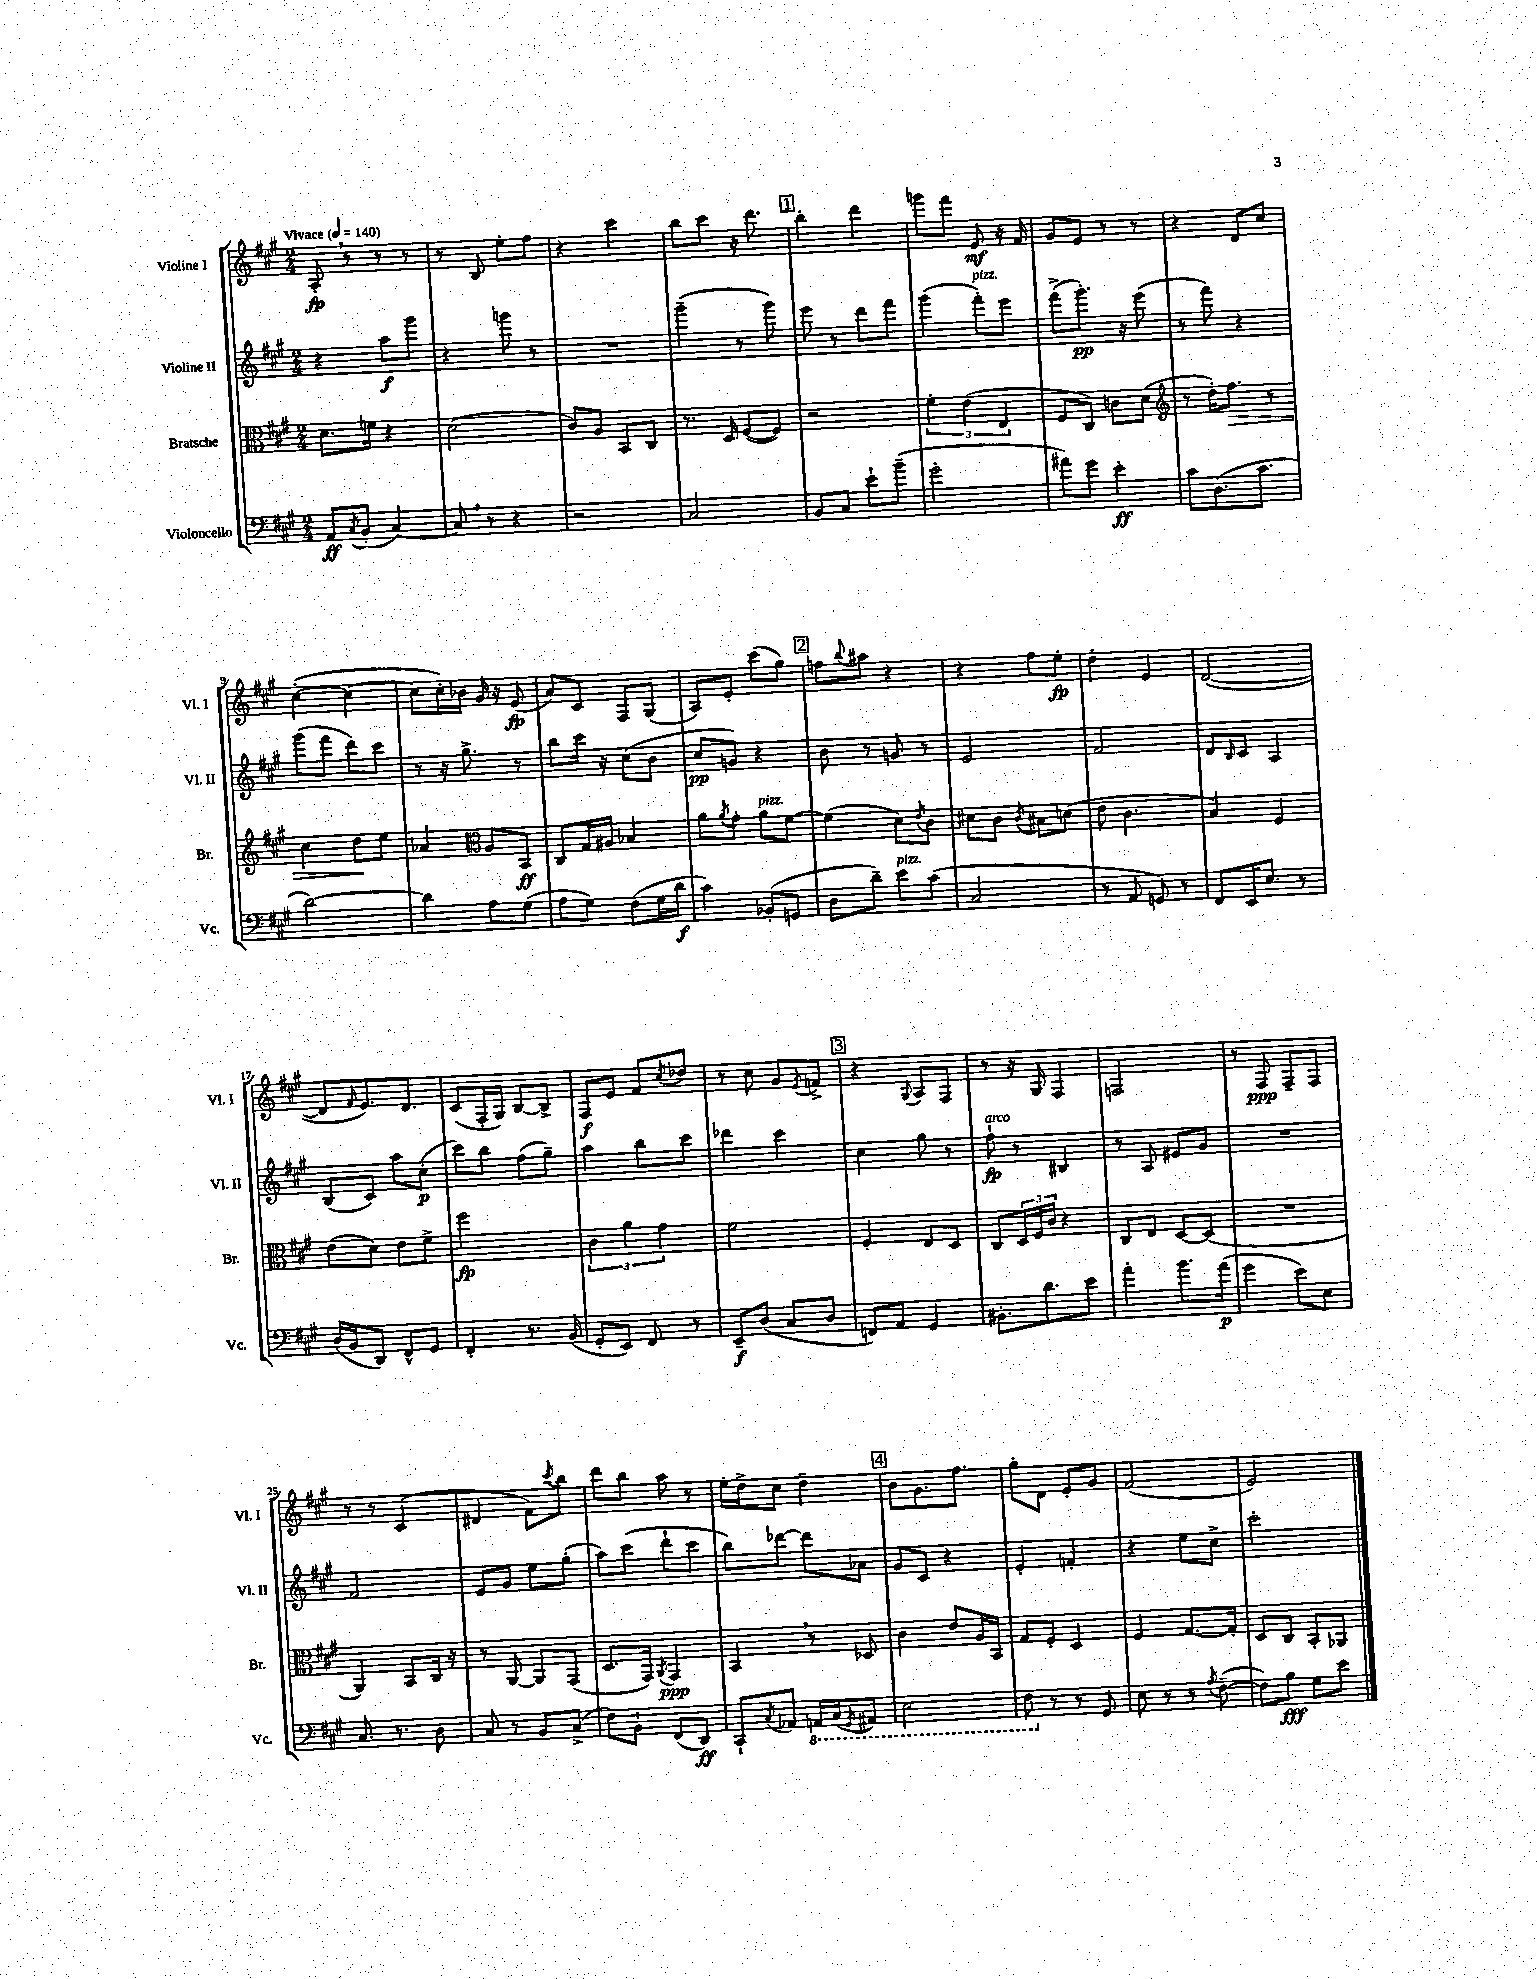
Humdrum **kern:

**kern	**kern	**kern	**kern
*staff4	*staff3	*staff2	*staff1
*clefF4	*clefC3	*clefG2	*clefG2
*k[f#c#g#]	*k[f#c#g#]	*k[f#c#g#]	*k[f#c#g#]
*M2/4	*M2/4	*M2/4	*M2/4
*MM140	*MM140	*MM140	*MM140
8AA	8.d	4r	8A'
8qC#	.	.	.
(8BB'	.	.	8r
.	16f	.	.
[4C#)	4r	8aa	8r
.	.	8ggg#	8r
=	=	=	=
8C#]	(2d	4r	8r
8r	.	.	8B
4r	.	8ggg	8ee'
.	.	8r	8ff#
=	=	=	=
2r	8c#)	2r	4r
.	8A	.	.
.	8BB	.	4ccc#
.	8C#	.	.
=	=	=	=
2C#	8.r	(4ggg#~	8bb
.	.	.	8ccc#
.	16D	.	.
.	([8F#	8r	16r
.	.	.	8.ddd
.	8F#])	8ggg#)	.
=	=	=	=
8BB	2r	8eee	4bb'
8C#	.	8r	.
8e`	.	8ddd	4ddd
(8b~	.	8fff#	.
=	=	=	=
2g#'	6f#'	(4ggg#	8ggg
.	.	.	8fff#
.	(6e	.	.
.	.	8fff#')	8e
.	6E	.	.
.	.	8eee	16r
.	.	.	16f#
=	=	=	=
8a#)	8F#	(8fff#^	8g#
8g#	8C#)	8.ggg#')	8e
4e'	8c	.	8r
.	.	16r	.
.	(8d	(8eee	8r
=	=	=	=
*	*clefG2	*	*
8c#	8r	8r	4r
(8.D	16dd')	8fff#)	.
.	8.ff#	.	.
.	.	4r	8d
8.c#	.	.	.
.	8r	.	8cc#
=	=	=	=
[2d)	4cc#	(8ggg#	([4cc#'
.	.	8fff#	.
.	8dd	8ddd)	4cc#_
.	8ee	8ccc#	.
=	=	=	=
4d]	4a-	8r	8cc#]
.	.	16r	16cc#')
.	.	8.gg#^	16b-
*	*clefC3	*	*
8A	8A	.	16g#
.	.	.	16r
(8G#	8BB	8r	(8e
=	=	=	=
8A	8C#	8bb	8a)
8G#)	16G#	16ccc#	8c#
.	16A#	16r	.
(8F#	4B-	(8cc#	8F#
16G#	.	8b	(8G#
16d	.	.	.
=	=	=	=
4c#)	8a	8cc#	8A)
.	8qa	.	.
.	8g#'	8g)	8e'
(8BB-'	8a	4r	(8ccc#
8GG	[8f#	.	8gg#)
=	=	=	=
8D	(4f#]	8b	8ff
.	.	.	8qqbb
8d~)	.	8r	8aa#
8e	8d)	8g	4r
.	8qe	.	.
(8c#	8c#	8r	.
=	=	=	=
2C#	8d#	2e	4r
.	8c#	.	.
.	8qc#	.	.
.	8B#	.	8ff#
.	(8d	.	8ee'
=	=	=	=
8r	8e	2f#	4dd'
8AA	4.c#	.	.
8GG)	.	.	4e
8r	.	.	.
=	=	=	=
8FF#	4B)	8d	([2d
.	.	16qqB	.
16EE	.	8c#	.
8.E	.	.	.
.	4F#	4A	.
8r	.	.	.
=	=	=	=
(16D	(8e	(8B	8d]
16BB	.	.	.
.	.	.	16qqf#
8DD)	8d)	8c#)	8.e)
8FF#^^	8e	8aa	.
.	.	.	8.d
8GG#	8f#^	(8cc#'	.
=	=	=	=
4FF#'	2ff#	8ccc#)	(8c#
.	.	8bb	16F#'
.	.	.	16G#)
8.r	.	(8ff#	[8B
.	.	8gg#~)	8B^]
(16BB	.	.	.
=	=	=	=
8GG#'	6c#	4aa	8F#
8EE)	.	.	8e
.	6a	.	.
8FF#	.	8bb	8f#
.	6g#	.	.
.	.	.	8qcc#
8r	.	8ccc#	8dd-
=	=	=	=
8EE~	2f#	4ddd-	8r
(8D	.	.	8cc#
8C#	.	4ccc#	8g#
.	.	.	8qe
8D	.	.	8f^
=	=	=	=
8FF)	4F#'	4cc#	4r
8AA	.	.	.
.	.	.	8qqG#
4GG#	8E	8gg#	8A
.	8D	8r	8F#
=	=	=	=
8.BB#'	8C#	8ff#`	8r
.	24D	8r	16r
.	24F#	.	.
8.d	.	.	16G#
.	24c#	.	.
.	4r	4B#	4F#
8e	.	.	.
=	=	=	=
4a'	8C#	8r	2F
.	8E	8A	.
8.b	[8D	8e#	.
.	(8D]	8g#	.
(16a	.	.	.
=	=	=	=
4g#	2r	2r	8r
.	.	.	8F#
8e)	.	.	8F#~
8E	.	.	8F#
=	=	=	=
8.C#	4AA)	2f#	8r
.	.	.	8r
8.r	.	.	.
.	8BB	.	(4c#
8D	16C#	.	.
.	16r	.	.
=	=	=	=
8C#	8r	8e	4d#
8r	[8AA	8g#	.
8BB	8AA]	8ee	8f#)
.	.	.	8qccc#
(8C#^	(8GG#	(8gg#'	8bb
=	=	=	=
8F#)	8.D	8aa)	8ddd
8BB`	.	(8ccc#	8bb
.	16GG#)	.	.
.	8qAA	.	.
(8FF#	4GG#	8ddd`	8aa
8DD)	.	8ccc#	8r
=	=	=	=
8CC#`	4BB	8bb)	16ee'
.	.	.	16dd^
8qC#	.	.	.
8AA-	.	[8ddd-	8cc#
16AAA	8r	8ddd-]	4dd~
(16CC#	.	.	.
8qGGG#	.	.	.
8AAA#)	8D-	8a-	.
=	=	=	=
2EE	4c#	8g#	8b
.	.	8c#	8.g#
.	8e	4r	.
.	.	.	8.ff#
.	16A	.	.
.	16BB	.	.
=	=	=	=
8FF#	8G#	4e'	8gg#'
8r	8F#'	.	8d
8r	4D	4f'	8e'
8GG#	.	.	8g#
=	=	=	=
8E	4F#	4r	(2f#
8r	.	.	.
8r	[8.G#	8ee	.
8qA	.	.	.
([8F#~	.	8cc#^	.
.	16G#']	.	.
=	=	=	=
8F#])	8D	2ccc#'	2e)
8B	8C#	.	.
8G#	8BB'	.	.
8e	8AA-	.	.
==	==	==	==
*-	*-	*-	*-
